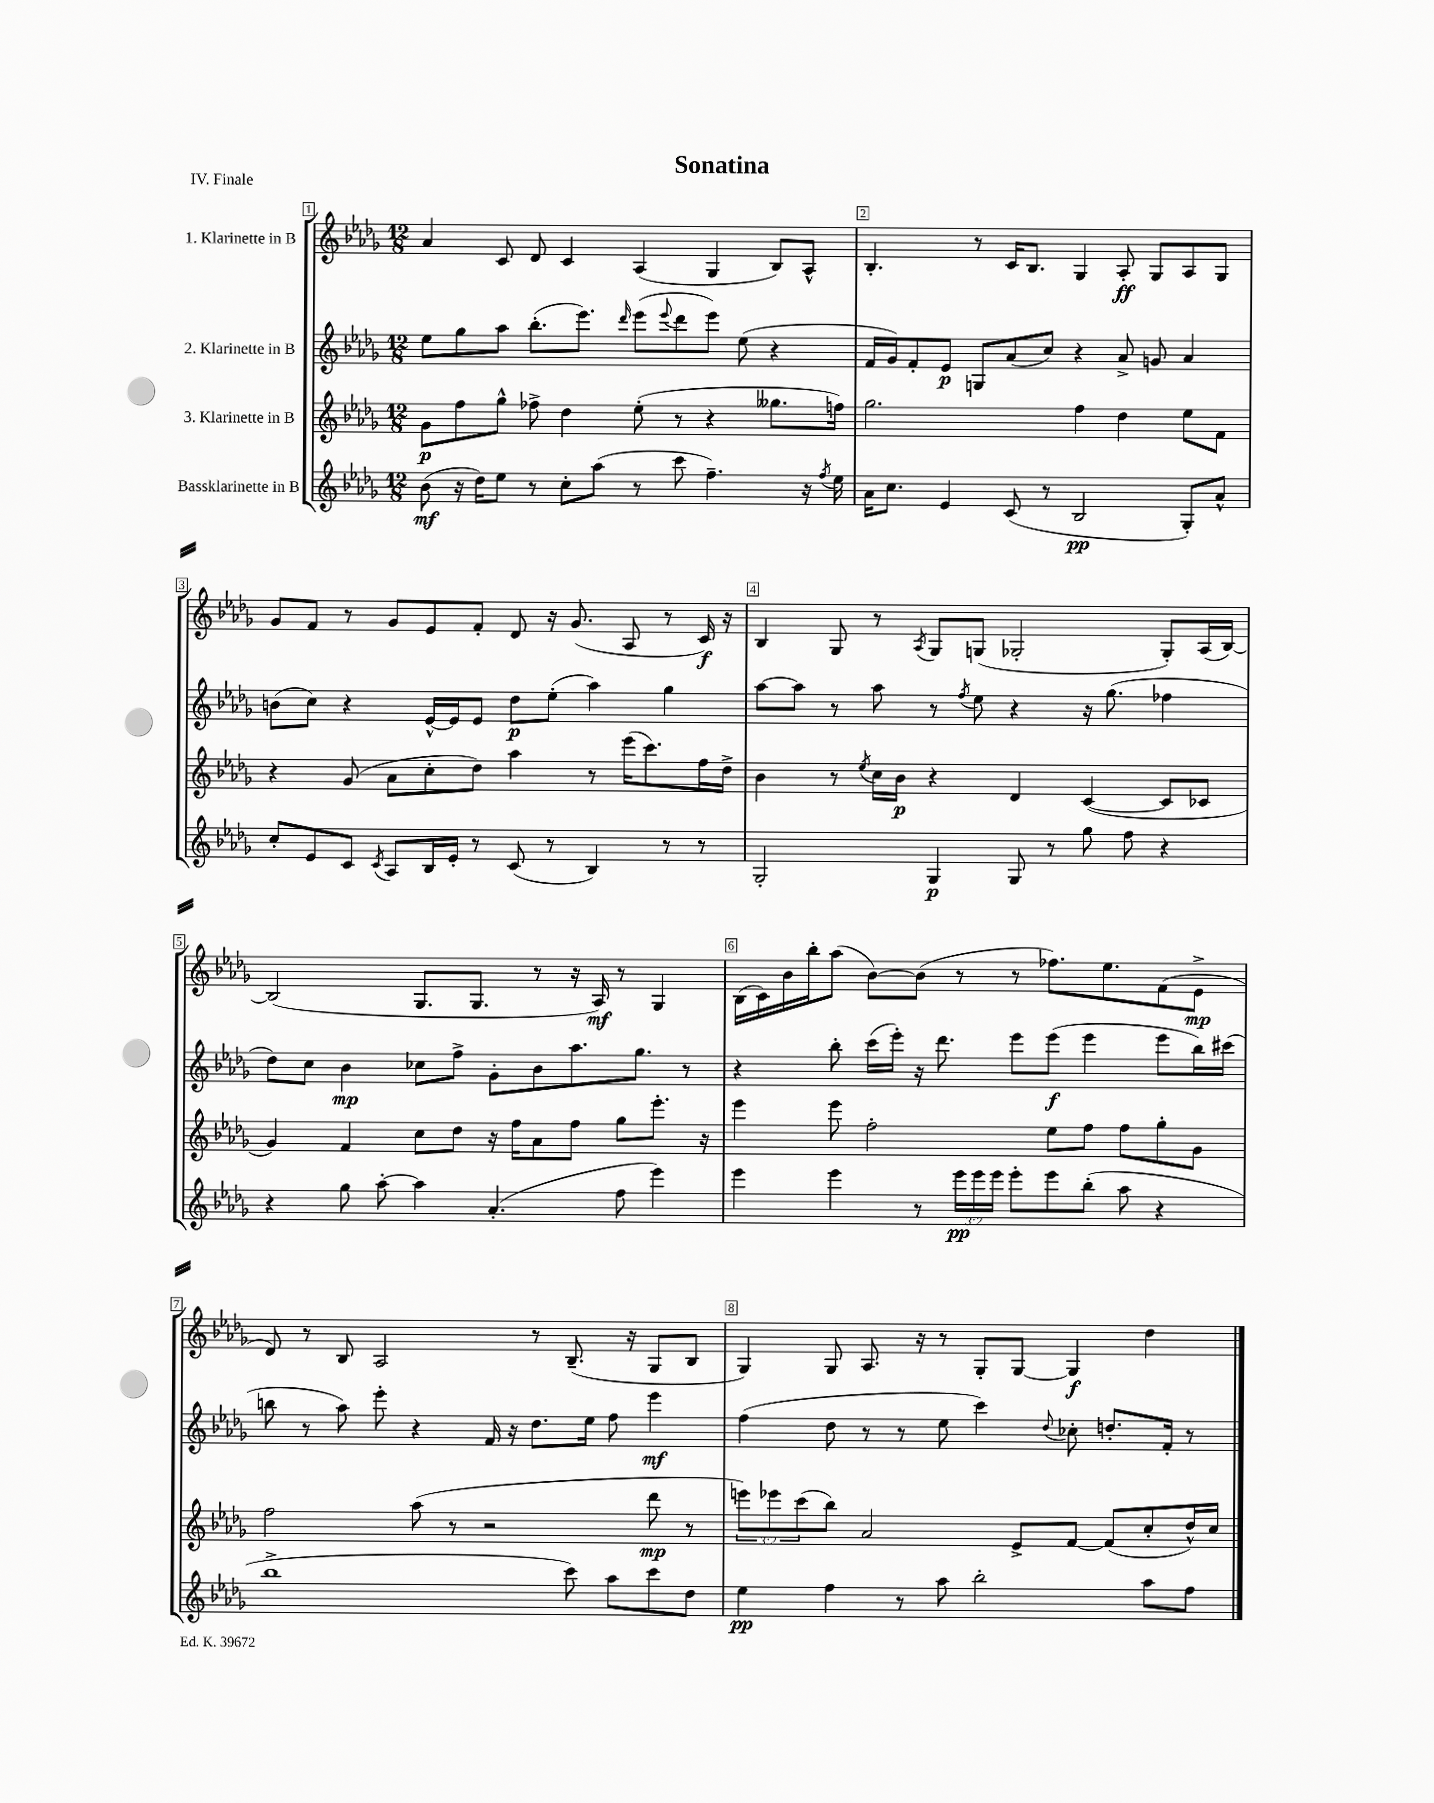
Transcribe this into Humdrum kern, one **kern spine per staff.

**kern	**dynam	**kern	**dynam	**kern	**dynam	**kern	**dynam
*part4	*part4	*part3	*part3	*part2	*part2	*part1	*part1
*staff4	*staff4	*staff3	*staff3	*staff2	*staff2	*staff1	*staff1
*I"Bassklarinette in B	*	*I"3. Klarinette in B	*	*I"2. Klarinette in B	*	*I"1. Klarinette in B	*
*clefG2	*	*clefG2	*	*clefG2	*	*clefG2	*
*k[b-e-a-d-g-]	*	*k[b-e-a-d-g-]	*	*k[b-e-a-d-g-]	*	*k[b-e-a-d-g-]	*
*M12/8	*	*M12/8	*	*M12/8	*	*M12/8	*
=1	=1	=1	=1	=1	=1	=1	=1
(8b-\	mf	8g-\L	p	8ee-\L	.	4a-/	.
16r	.	8ff\	.	8gg-\	.	.	.
16dd-\KL)	.	.	.	.	.	.	.
8ee-\J	.	8gg-^^\J	.	8aa-\J	.	8c/	.
8r	.	8ff-X^\	.	(8.bb-'\L	.	8d-/	.
8cc'\L	.	4dd-\	.	.	.	4c/	.
.	.	.	.	8.eee-\J)	.	.	.
(8aa-\J	.	.	.	.	.	.	.
.	.	.	.	16qqddd-/	.	.	.
8r	.	(8ee-'\	.	(8eee-\L	.	(4A-/	.
.	.	.	.	8qqeee-/	.	.	.
8ccc\	.	8r	.	8ddd-\	.	.	.
4.ff~\)	.	4r	.	8eee-\J)	.	4G-/	.
.	.	.	.	(8ee-\	.	.	.
.	.	8.gg--X\L	.	4r	.	8B-/L)	.
16r	.	.	.	.	.	8A-^^/J	.
8qff/	.	.	.	.	.	.	.
16ee-\	.	16ffn\Jk)	.	.	.	.	.
=2	=2	=2	=2	=2	=2	=2	=2
16a-\KL	.	2.gg-\	.	16f/LL	.	4.B-'/	.
8.cc\J	.	.	.	16g-/J)	.	.	.
.	.	.	.	8f'/	.	.	.
4e-/	.	.	.	8e-/J	p	.	.
.	.	.	.	8Gn/L	.	8r	.
(8c/	.	.	.	(8a-/	.	16c/KL	.
.	.	.	.	.	.	8.B-/J	.
8r	.	.	.	8cc/J)	.	.	.
2B-/	pp	4ff\	.	4r	.	4G-/	.
.	.	4dd-\	.	8a-^/	.	8A-'/	ff
.	.	.	.	8gn/	.	8G-/L	.
8G-'/L)	.	8ee-\L	.	4a-/	.	8A-/	.
8a-^^/J	.	8f\J	.	.	.	8G-/J	.
!!LO:LB:g=z
=3	=3	=3	=3	=3	=3	=3	=3
8cc'/L	.	4r	.	(8bn\L	.	8g-/L	.
8e-/	.	.	.	8cc\J)	.	8f/J	.
8c/J	.	(8g-/	.	4r	.	8r	.
8qc/	.	.	.	.	.	.	.
8A-/L	.	8a-\L	.	.	.	8g-/L	.
16B-/L	.	8cc'\	.	[16e-^^/LL	.	8e-/	.
16e-'/JJ	.	.	.	16e-/J]	.	.	.
8r	.	8dd-\J)	.	8e-/J	.	8f'/J	.
(8c/	.	4aa-\	.	8dd-\L	p	8d-/	.
8r	.	.	.	(8ee-'\J	.	16r	.
.	.	.	.	.	.	(8.g-/	.
4B-/)	.	8r	.	4aa-\)	.	.	.
.	.	(16eee-\KL	.	.	.	8A-/	.
.	.	8.ccc\)	.	.	.	.	.
8r	.	.	.	4gg-\	.	8r	.
8r	.	16ff\L	.	.	.	16c/)	f
.	.	16dd-^\JJ	.	.	.	16r	.
=4	=4	=4	=4	=4	=4	=4	=4
2G-'/	.	4b-\	.	[8aa-\L	.	4B-/	.
.	.	.	.	8aa-\J]	.	.	.
.	.	8r	.	8r	.	8G-/	.
.	.	8qee-/	.	.	.	.	.
.	.	16cc\LL	.	8aa-\	.	8r	.
.	.	16b-\JJ	p	.	.	.	.
.	.	.	.	.	.	8qA-/	.
4G-/	p	4r	.	8r	.	8G-/L	.
.	.	.	.	8qff/	.	.	.
.	.	.	.	8ee-\	.	(8Gn/J	.
8G-/	.	4d-/	.	4r	.	2G-X'/	.
8r	.	.	.	.	.	.	.
8gg-\	.	([4c/	.	16r	.	.	.
.	.	.	.	(8.gg-\	.	.	.
8ff\	.	.	.	.	.	.	.
4r	.	8c/L]	.	4ff-X\	.	8G-'/L)	.
.	.	8c-X/J	.	.	.	(16A-/L	.
.	.	.	.	.	.	[16B-/JJ)	.
!!LO:LB:g=z
=5	=5	=5	=5	=5	=5	=5	=5
4r	.	4g-/)	.	8dd-\L)	.	(2B-/]	.
.	.	.	.	8cc\J	.	.	.
8gg-\	.	4f/	.	4b-\	mp	.	.
[8aa-'\	.	.	.	.	.	.	.
4aa-\]	.	8cc\L	.	8cc-X\L	.	8.G-/L	.
.	.	8dd-\J	.	8ff^\J	.	.	.
.	.	.	.	.	.	8.G-/J	.
(4.a-'/	.	16r	.	8g-'\L	.	.	.
.	.	16ff\KL	.	.	.	.	.
.	.	8a-\	.	8b-\	.	8r	.
.	.	8ff\J	.	8.aa-\	.	16r	.
.	.	.	.	.	.	16A-/)	mf
8ff\	.	8gg-\L	.	.	.	8r	.
.	.	.	.	8.gg-\J	.	.	.
4eee-\)	.	8.eee-'\J	.	.	.	4G-/	.
.	.	.	.	8r	.	.	.
.	.	16r	.	.	.	.	.
=6	=6	=6	=6	=6	=6	=6	=6
4eee-\	.	4eee-\	.	4r	.	(16B-\LL	.
.	.	.	.	.	.	16c\)	.
.	.	.	.	.	.	16b-\	.
.	.	.	.	.	.	16bb-'\J	.
4eee-\	.	8eee-\	.	8bb-'\	.	(8aa-\J	.
.	.	2ff'\	.	(16ccc\LL	.	[8b-\L)	.
.	.	.	.	16eee-'\JJ)	.	.	.
8r	.	.	.	16r	.	(8b-\J]	.
.	.	.	.	8.ddd-\	.	.	.
24eee-\LL	pp	.	.	.	.	8r	.
24eee-\	.	.	.	.	.	.	.
24eee-\JJ	.	.	.	.	.	.	.
8eee-'\L	.	.	.	8eee-\L	.	8r	.
8eee-\	.	8ee-\L	.	(8eee-\J	f	8.ff-X\L)	.
(8bb-'\J	.	8ff\J	.	4eee-\	.	.	.
.	.	.	.	.	.	8.ee-\	.
8aa-\	.	8ff\L	.	.	.	.	.
4r	.	8gg-'\	.	8eee-\L	.	(8f\	.
.	.	8g-\J	.	16bb-\L)	.	8e-^\J	mp
.	.	.	.	(16ccc#X\JJ	.	.	.
!!LO:LB:g=z
=7	=7	=7	=7	=7	=7	=7	=7
1bb-^	.	2ff\	.	8bbn\	.	8d-/)	.
.	.	.	.	8r	.	8r	.
.	.	.	.	8aa-\)	.	8B-/	.
.	.	.	.	8eee-'\	.	2A-/	.
.	.	(8aa-\	.	4r	.	.	.
.	.	8r	.	.	.	.	.
.	.	2r	.	16f/	.	.	.
.	.	.	.	16r	.	.	.
.	.	.	.	8.dd-\L	.	8r	.
8ccc\)	.	.	.	.	.	(8.B-~/	.
.	.	.	.	16ee-\Jk	.	.	.
8aa-\L	.	.	.	8ff\	.	.	.
.	.	.	.	.	.	16r	.
8ccc\	.	8ddd-\	mp	4eee-\	mf	8G-/L	.
8dd-\J	.	8r	.	.	.	8B-/J	.
=8	=8	=8	=8	=8	=8	=8	=8
4ee-\	pp	12eeen\L)	.	(4ff\	.	4G-/)	.
.	.	12eee-X\	.	.	.	.	.
.	.	(12ccc\	.	.	.	.	.
4ff\	.	8bb-\J)	.	8dd-\	.	8G-/	.
.	.	2a-/	.	8r	.	8.A-/	.
8r	.	.	.	8r	.	.	.
.	.	.	.	.	.	16r	.
8aa-\	.	.	.	8ee-\	.	8r	.
2bb-'\	.	.	.	4ccc\)	.	8G-'/L	.
.	.	8e-^/L	.	.	.	[8G-/J	.
.	.	.	.	8qqdd-/	.	.	.
.	.	[8f/J	.	8cc-X'\	.	4G-/]	f
.	.	(8f/L]	.	8.ddn'/L	.	.	.
8aa-\L	.	8cc'/	.	.	.	4dd-\	.
.	.	.	.	16f'/Jk	.	.	.
8ff\J	.	16dd-^^/L)	.	8r	.	.	.
.	.	16cc/JJ	.	.	.	.	.
==	==	==	==	==	==	==	==
*-	*-	*-	*-	*-	*-	*-	*-
